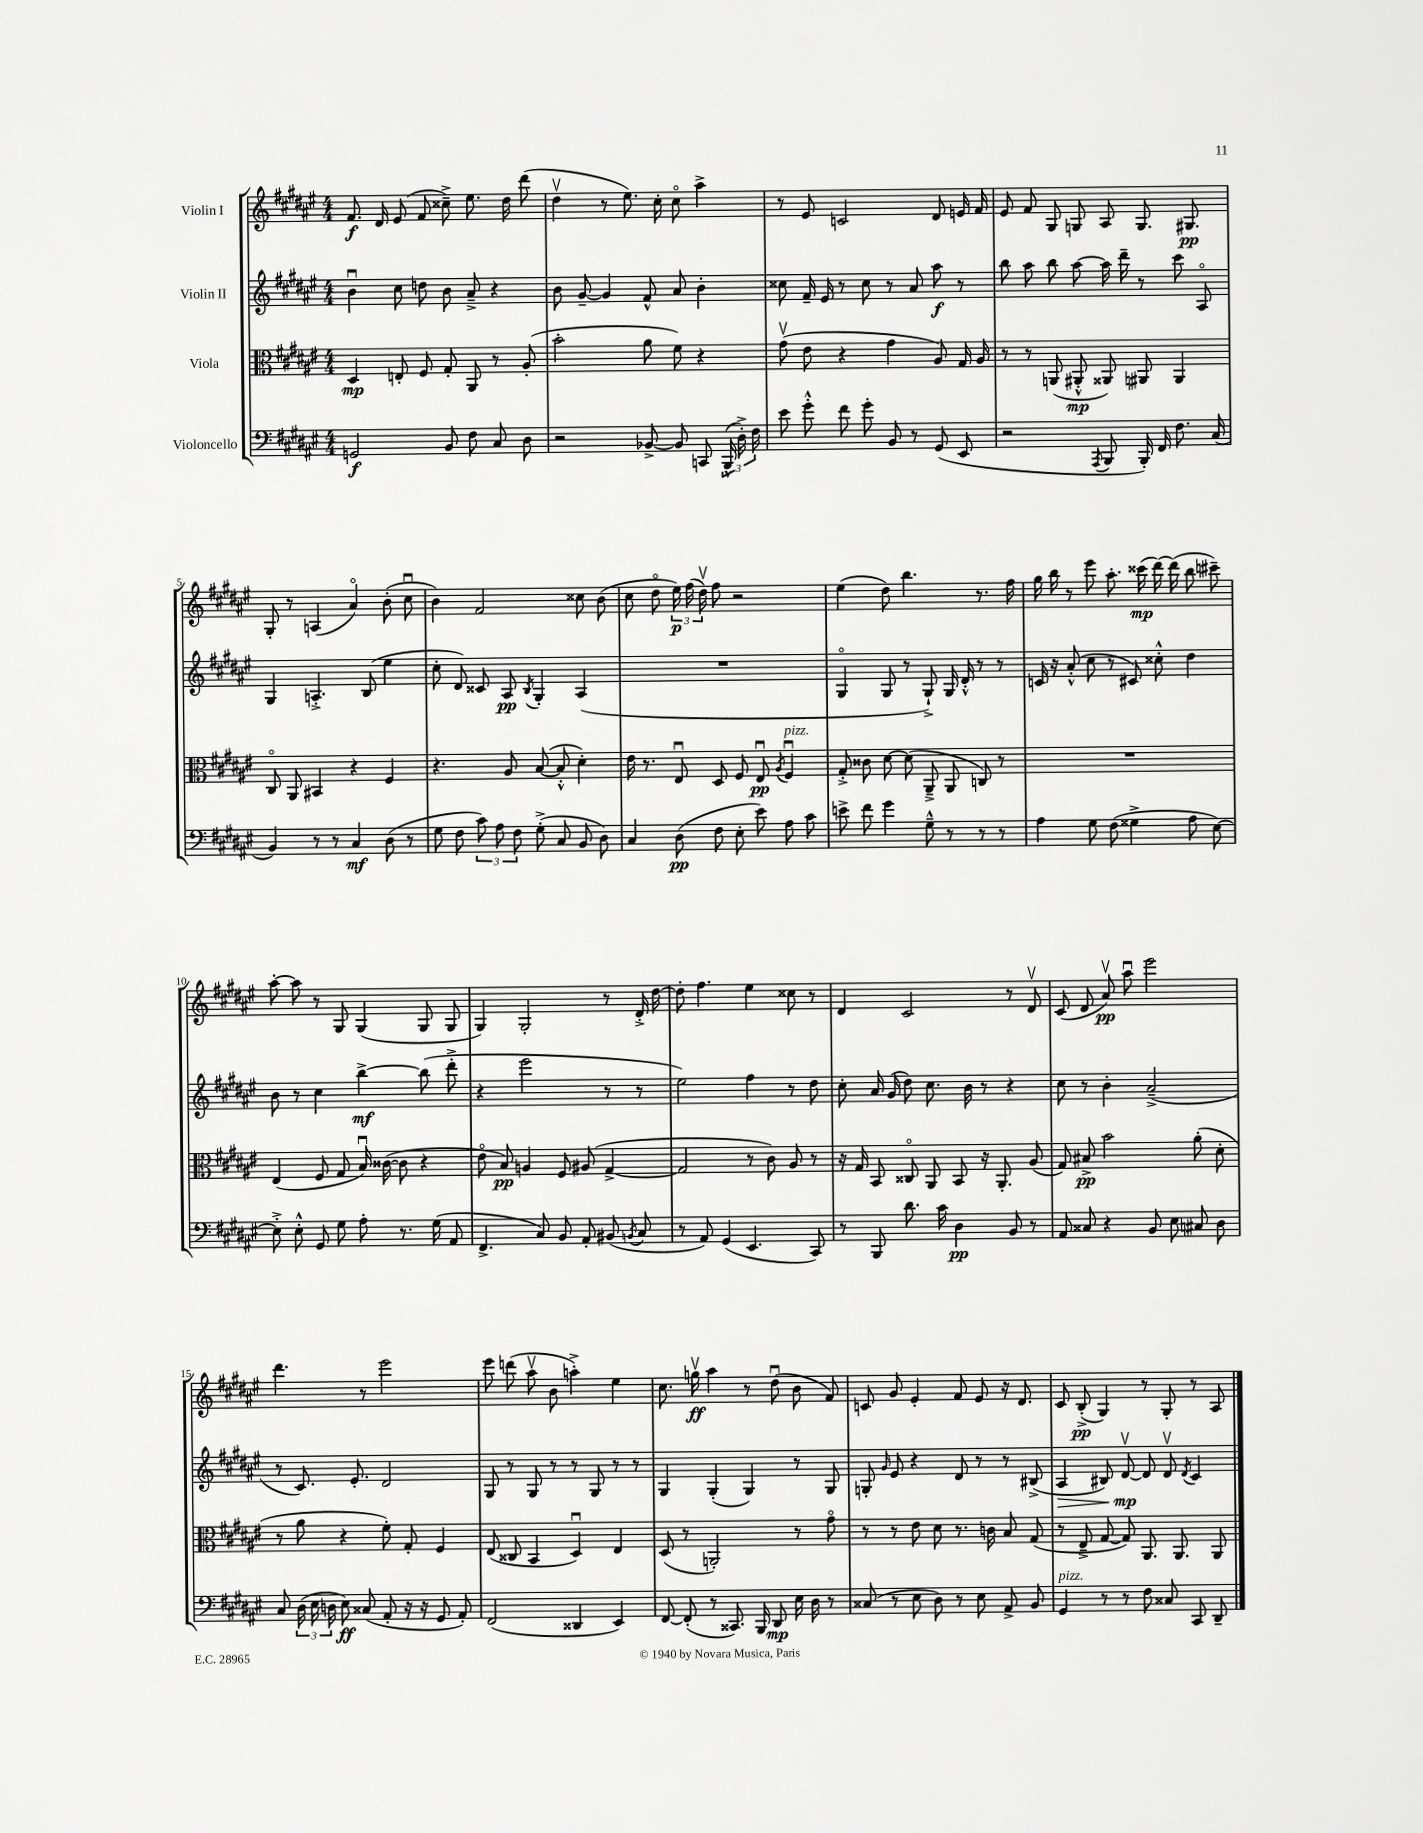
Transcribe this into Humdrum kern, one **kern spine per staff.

**kern	**dynam	**kern	**dynam	**kern	**dynam	**kern	**dynam
*part4	*part4	*part3	*part3	*part2	*part2	*part1	*part1
*staff4	*staff4	*staff3	*staff3	*staff2	*staff2	*staff1	*staff1
*I"Violoncello	*	*I"Viola	*	*I"Violin II	*	*I"Violin I	*
*clefF4	*	*clefC3	*	*clefG2	*	*clefG2	*
*k[f#c#g#d#a#e#]	*	*k[f#c#g#d#a#e#]	*	*k[f#c#g#d#a#e#]	*	*k[f#c#g#d#a#e#]	*
*M4/4	*	*M4/4	*	*M4/4	*	*M4/4	*
=1	=1	=1	=1	=1	=1	=1	=1
2GGn/	f	4D#/	mp	4bu\	.	8.f#/	f
.	.	.	.	.	.	16d#/	.
.	.	8En'/	.	8cc#\	.	(8e#/	.
.	.	8F#/	.	8ddn\	.	8f#/	.
8BB/	.	8G#'/	.	8b\	.	8cc##X~^\)	.
8F#\	.	8AA#/	.	8a#~^/	.	8.ee#\	.
8C#/	.	8r	.	4r	.	.	.
.	.	.	.	.	.	16dd#\	.
8D#\	.	(8A#'/	.	.	.	(8ddd#\	.
=2	=2	=2	=2	=2	=2	=2	=2
2r	.	2b'\	.	8b\	.	4dd#v\	.
.	.	.	.	[8g#~/	.	.	.
.	.	.	.	4g#/]	.	8r	.
.	.	.	.	.	.	8.ee#\)	.
[8BB-X^/	.	8a#\	.	8f#^^/	.	.	.
.	.	.	.	.	.	16cc#'\	.
8BB-/]	.	8f#\)	.	8a#/	.	8cc#\	.
8CCn/	.	4r	.	4b'\	.	4aa#^\	.
(24BBB^^/	.	.	.	.	.	.	.
24D#'^\)	.	.	.	.	.	.	.
24F#\	.	.	.	.	.	.	.
=3	=3	=3	=3	=3	=3	=3	=3
8e#\	.	(8g#v\	.	8cc##X\	.	8r	.
8g#'^^\	.	8e#\	.	16f#~/	.	8e#/	.
.	.	.	.	16e#/	.	.	.
8f#\	.	4r	.	8r	.	2cn/	.
8g#'\	.	.	.	8cc##\	.	.	.
8BB/	.	4g#\	.	8r	.	.	.
8r	.	.	.	8a#/	.	.	.
(8GG#/	.	8A#/)	.	8aa#\	f	8d#/	.
8EE#/	.	16G#/	.	8r	.	16en/	.
.	.	16A#/	.	.	.	16f#/	.
=4	=4	=4	=4	=4	=4	=4	=4
2r	.	8r	.	8bb\	.	8e#/	.
.	.	8r	.	8aa#\	.	8f#/	.
.	.	(8AAn/	.	8bb\	.	8G#/	.
.	.	8AA#X'^^/	mp	[8aa#\	.	8Gn/	.
8qAAA#/	.	.	.	.	.	.	.
8BBB/	.	8AA##X/)	.	16aa#\]	.	8A#/	.
.	.	.	.	16ddd#~\	.	.	.
16BBB'/)	.	8AA#X/	.	8r	.	8.G/	.
16FF#/	.	.	.	.	.	.	.
8.F#\	.	4AA#/	.	8ccc#\	.	.	.
.	.	.	.	.	.	8.G#X/	pp
.	.	.	.	8A#/	.	.	.
(16C#/	.	.	.	.	.	.	.
!!LO:LB:g=z
=5	=5	=5	=5	=5	=5	=5	=5
4BB/)	.	8C#/	.	4G#/	.	8G#'/	.
.	.	8AA#/	.	.	.	8r	.
8r	.	4BB#X/	.	4.An'^/	.	(4An/	.
8r	.	.	.	.	.	.	.
4C#/	mf	4r	.	.	.	4a#/)	.
.	.	.	.	(8B/	.	.	.
(8D#\	.	4F#/	.	4ee#\	.	(8b'\	.
8r	.	.	.	.	.	8cc#u\	.
=6	=6	=6	=6	=6	=6	=6	=6
8G#\	.	4.r	.	8cc#'\	.	4b\)	.
8F#\	.	.	.	8d#/)	.	.	.
12c#\)	.	.	.	8c##X/	.	2f#/	.
12A#\	.	.	.	.	.	.	.
.	.	8A#/	.	8A#/	pp	.	.
12F#\	.	.	.	.	.	.	.
.	.	.	.	8qB/	.	.	.
(8G#'^\	.	([8B/	.	4G#'/	.	.	.
8C#/	.	8B'^^/]	.	.	.	.	.
8BB/	.	4d#'\)	.	(4A#/	.	8cc##X\	.
8D#\)	.	.	.	.	.	(8b\	.
=7	=7	=7	=7	=7	=7	=7	=7
4C#/	.	16e#\	.	1r	.	8cc#\	.
.	.	8.r	.	.	.	.	.
.	.	.	.	.	.	8dd#\	.
(8D#\	pp	8E#u/	.	.	.	24ee#\)	p
.	.	.	.	.	.	(24ff#\	.
.	.	.	.	.	.	24dd#v\)	.
8F#\	.	8D#/	.	.	.	8ff#\	.
8E#'\	.	8F#/	.	.	.	2r	.
8e#\)	.	8E#u/	pp	.	.	.	.
.	.	8qA#/	.	.	.	.	.
!	!	!LO:TX:a:i:t=pizz.	!	!	!	!	!
8A#\	.	4F#u/	.	.	.	.	.
8c#\	.	.	.	.	.	.	.
=8	=8	=8	=8	=8	=8	=8	=8
8en^\	.	8G#'^/	.	4G#/	.	(4ee#\	.
8f#\	.	8c##X\	.	.	.	.	.
4g#\	.	[8d#\	.	8G#/	.	8dd#\)	.
.	.	(8d#\]	.	8r	.	4.bb\	.
8G#~^^\	.	8AA#~^/	.	8G#`^/)	.	.	.
8r	.	8AA#/	.	16G#/	.	.	.
.	.	.	.	16d#'^^/	.	.	.
8r	.	8Cn/)	.	8r	.	8.r	.
8r	.	8r	.	8r	.	.	.
.	.	.	.	.	.	16ff#\	.
=9	=9	=9	=9	=9	=9	=9	=9
4A#\	.	1r	.	16cn/	.	16gg#\	.
.	.	.	.	16r	.	16bb\	.
.	.	.	.	(8a#'^^/	.	8r	.
8G#\	.	.	.	8cc#\	.	8eee#\	.
(8F#\	.	.	.	8r	.	8.aa#'\	.
4G##X^\	.	.	.	8c#X/)	.	.	.
.	.	.	.	.	.	(16ccc##X\	mp
.	.	.	.	8cc##X'^^\	.	[16ddd#\)	.
.	.	.	.	.	.	(16ddd#\]	.
8A#\	.	.	.	4dd#\	.	8bb\	.
[8E#\)	.	.	.	.	.	8ccc#X~\)	.
!!LO:LB:g=z
=10	=10	=10	=10	=10	=10	=10	=10
8E#'^\]	.	(4E#/	.	8b\	.	[8aa#'\	.
8E#'^^\	.	.	.	8r	.	8aa#\]	.
8GG#/	.	8F#/	.	4cc#\	.	8r	.
8G#\	.	8G#/	.	.	.	8G#/	.
8A#'\	.	16Bu/)	.	[4bb^\	mf	(4G#/	.
.	.	([16c##X\	.	.	.	.	.
8.r	.	8c##\]	.	.	.	.	.
.	.	4r	.	(8bb\]	.	8G#/	.
(16G#\	.	.	.	.	.	.	.
8AA#/	.	.	.	8ddd#'^\	.	8G#/	.
=11	=11	=11	=11	=11	=11	=11	=11
4.FF#^/	.	8e#\	.	4r	.	4G#/)	.
.	.	8B/)	pp	.	.	.	.
.	.	4An/	.	2eee#\	.	2G#'/	.
8C#/)	.	.	.	.	.	.	.
8BB/	.	8F#/	.	.	.	.	.
8AA#'/	.	(8A#X/	.	.	.	.	.
(8BB#X/	.	[4G#^/	.	8r	.	8r	.
8qBBn/	.	.	.	.	.	.	.
8C#/	.	.	.	8r	.	16d#'^/	.
.	.	.	.	.	.	[16dd#\	.
=12	=12	=12	=12	=12	=12	=12	=12
8r	.	2G#/]	.	2ee#\)	.	8dd#'\]	.
8AA#/)	.	.	.	.	.	4.ff#\	.
(4GG#/	.	.	.	.	.	.	.
4.EE#/	.	8r	.	4ff#\	.	4ee#\	.
.	.	8c#\)	.	.	.	.	.
.	.	8A#/	.	8r	.	8cc##X\	.
8CC#/)	.	8r	.	8dd#\	.	8r	.
=13	=13	=13	=13	=13	=13	=13	=13
8r	.	16r	.	8cc#'\	.	4d#/	.
.	.	16G#/	.	.	.	.	.
8BBB/	.	8BB/	.	16a#/	.	.	.
.	.	.	.	(16g#/	.	.	.
8.d#\	.	8C##X/	.	8dd#\)	.	2c#/	.
.	.	8AA#/	.	8.cc#\	.	.	.
16c#\	.	.	.	.	.	.	.
4D#\	pp	8BB/	.	.	.	.	.
.	.	.	.	16b\	.	.	.
.	.	16r	.	8r	.	.	.
.	.	8.AA#'/	.	.	.	.	.
8BB/	.	.	.	4r	.	8r	.
8r	.	(8A#/	.	.	.	8d#v/	.
=14	=14	=14	=14	=14	=14	=14	=14
8AA#/	.	8G#/)	.	8cc#\	.	(8c#/	.
8C##X/	.	8B#X^/	pp	8r	.	8d#/	.
4r	.	2b\	.	4b'\	.	8a#v/)	pp
.	.	.	.	.	.	8aa#u\	.
8BB/	.	.	.	(2a#~^/	.	2eee#\	.
8E#\	.	.	.	.	.	.	.
8C#X/	.	(8a#'\	.	.	.	.	.
8D#\	.	8d#'\	.	.	.	.	.
!!LO:LB:g=z
=15	=15	=15	=15	=15	=15	=15	=15
8C#/	.	8r	.	8r	.	4.ddd#\	.
(24D#\	.	8a#\	.	8.c#/)	.	.	.
24E#\	.	.	.	.	.	.	.
24Dn\	.	.	.	.	.	.	.
8E#\)	ff	4r	.	.	.	.	.
.	.	.	.	8.e#'/	.	.	.
(8C##X/	.	.	.	.	.	8r	.
8AA#'/	.	8f#'\)	.	2d#/	.	2eee#\	.
16r	.	8G#'/	.	.	.	.	.
16r	.	.	.	.	.	.	.
8GG#/	.	4F#/	.	.	.	.	.
8AA#'/)	.	.	.	.	.	.	.
=16	=16	=16	=16	=16	=16	=16	=16
(2FF#/	.	(8E#/	.	8G#/	.	8eee#\	.
.	.	8C##X/	.	8r	.	(8dddn\	.
.	.	4BB/	.	8G#/	.	8aa#v\	.
.	.	.	.	8r	.	8b\	.
4DD##X/	.	4D#u/)	.	8r	.	4aan'^\)	.
.	.	.	.	8G#/	.	.	.
4EE#/)	.	4E#/	.	8r	.	4ee#\	.
.	.	.	.	8r	.	.	.
=17	=17	=17	=17	=17	=17	=17	=17
[8FF#/	.	(8D#/	.	4G#/	.	8.cc#\	.
(8FF#'/]	.	8r	.	.	.	.	.
.	.	.	.	.	.	16ggnv\	ff
8r	.	2AAn'/)	.	(4G#'/	.	4aa#\	.
8.CC##X/)	.	.	.	.	.	.	.
.	.	.	.	4G#/)	.	8r	.
16BBB/	.	.	.	.	.	.	.
8DD#/	mp	.	.	.	.	(8dd#u\	.
16E#\	.	8r	.	8r	.	8b\	.
16D#\	.	.	.	.	.	.	.
8r	.	8g#\	.	8G#/	.	8f#/)	.
=18	=18	=18	=18	=18	=18	=18	=18
(8C##X/	.	8r	.	8Gn'/	.	8cn/	.
.	.	.	.	16qqg#/	.	.	.
8r	.	8r	.	8e#/	.	8g#/	.
8E#\	.	8e#\	.	4r	.	4e#'/	.
8D#\)	.	8d#\	.	.	.	.	.
8r	.	8.r	.	8d#/	.	8f#/	.
8E#\	.	.	.	8r	.	8e#/	.
.	.	16cn\	.	.	.	.	.
8AA#^/	.	8B/	.	8r	.	16r	.
.	.	.	.	.	.	8.d#/	.
8BB/	.	(8G#/	.	(8B#X^/	.	.	.
=19	=19	=19	=19	=19	=19	=19	=19
!LO:TX:a:i:t=pizz.	!	!	!	!	!	!	!
!	!	!	!	!	!LO:HP:b	!	!
4GG#/	.	8r	.	4A#/	>	8c#/	.
.	.	8E#~^/	.	.	.	(8B'^/	pp
8r	.	[8G#/	.	8B#X/)	.	4G#/)	.
8r	.	8G#/])	.	[8d#v/	mp	.	.
8F#\	.	8.AA#/	.	8d#/]	]	8r	.
8C##X/	.	.	.	8d#v/	.	8G#'/	.
.	.	8.AA#/	.	.	.	.	.
.	.	.	.	8qd#/	.	.	.
8CC#/	.	.	.	4c#/	.	8r	.
8DD#~/	.	8AA#/	.	.	.	8A#/	.
==	==	==	==	==	==	==	==
*-	*-	*-	*-	*-	*-	*-	*-
